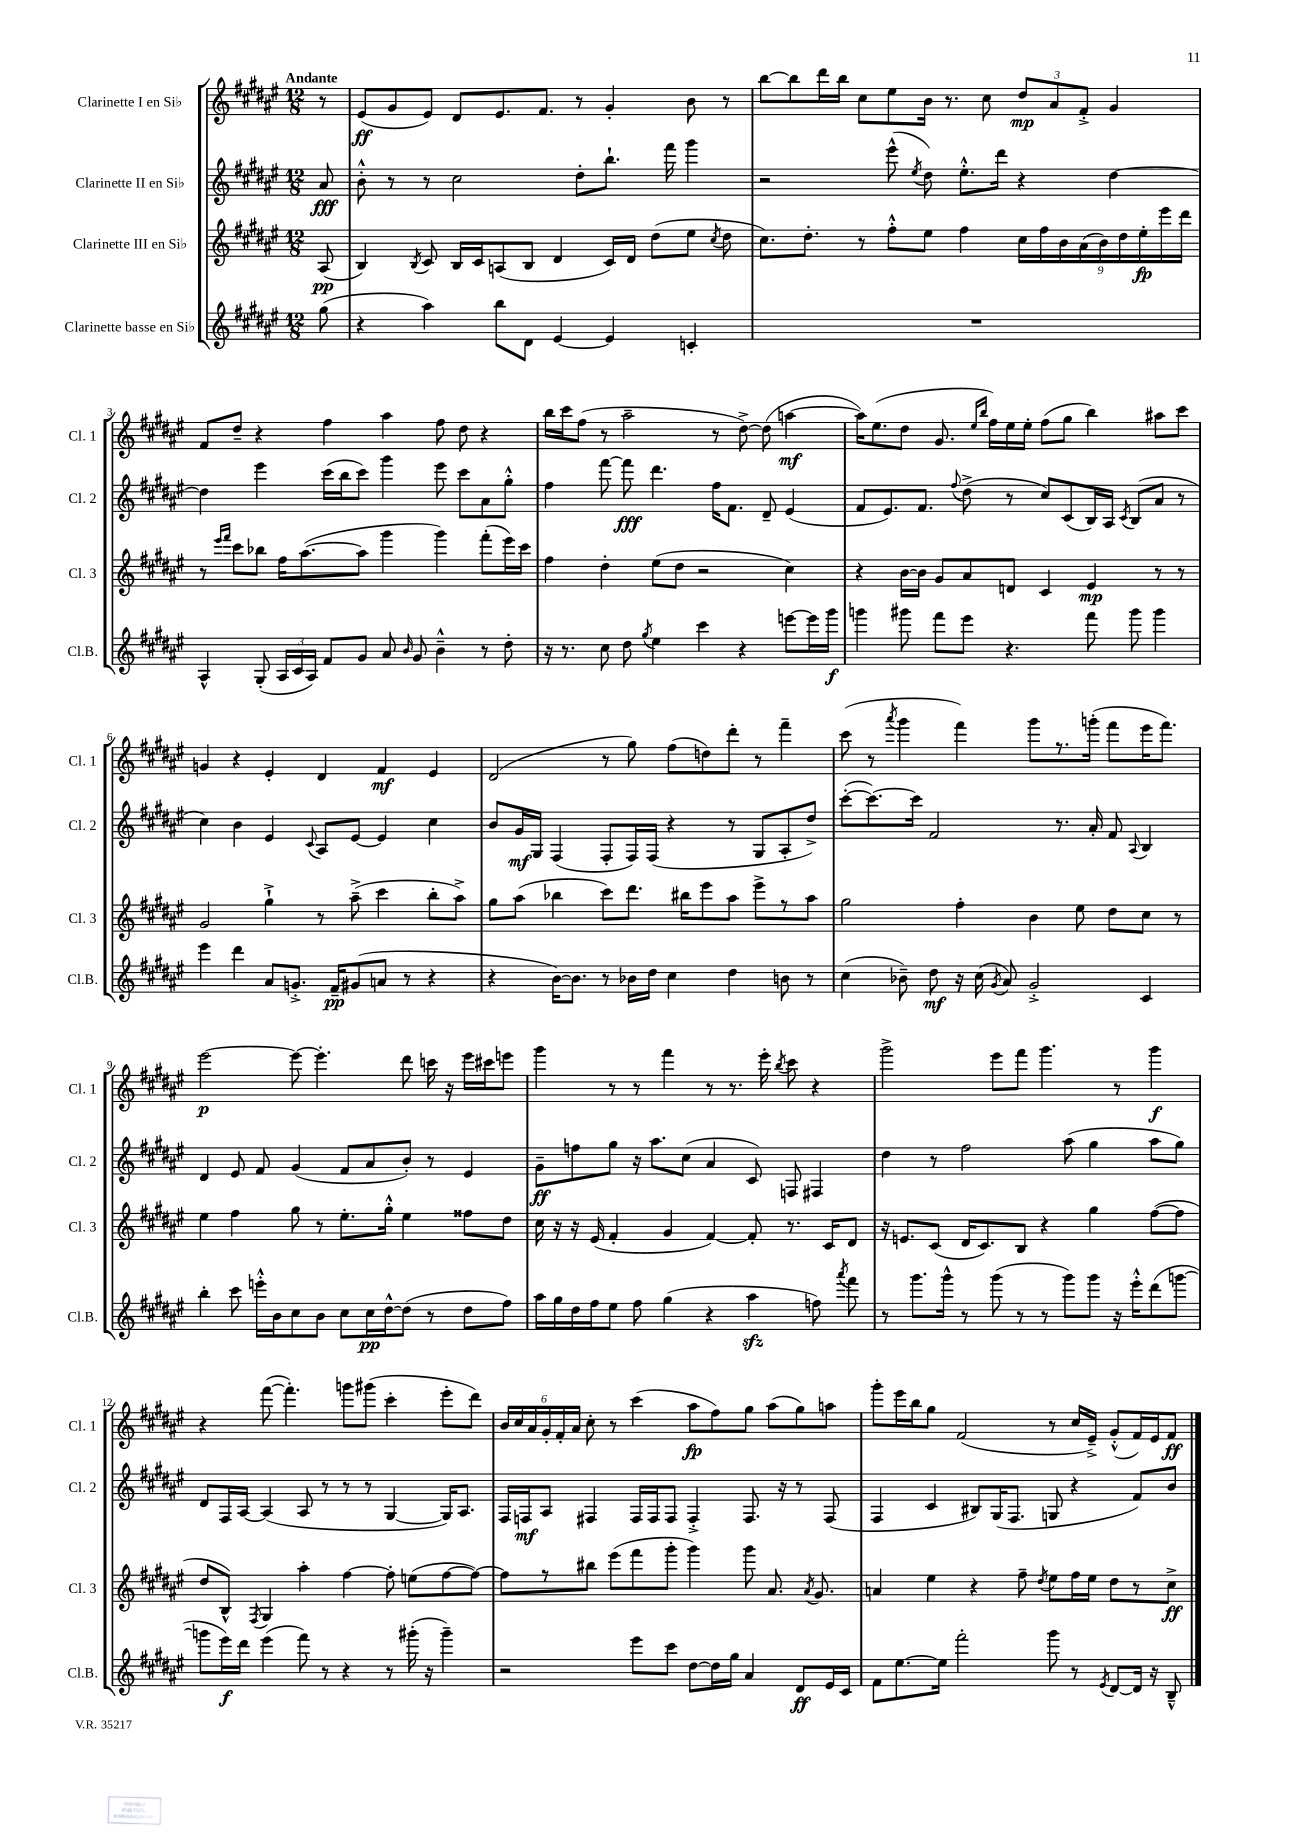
<<
\new StaffGroup <<
\new Staff = "s0" \with { instrumentName = "Clarinette I en Sib" shortInstrumentName = "Cl. 1" } {
    \clef treble \key fis \major \numericTimeSignature \time 12/8 \partial 8 \tempo "Andante"
    \autoBeamOff r8 |
    eis'8[\ff( gis'8 eis'8]) dis'8[ eis'8. fis'8.] r8 gis'4-. b'8 r8 |
    b''8[~ b''8 dis'''16 b''16] cis''8[ eis''8 b'16] r8. cis''8 \tuplet 3/2 { dis''8[\mp ais'8 fis'8]-.-> } gis'4 |
    fis'8[ dis''8]-- r4 fis''4 ais''4 fis''8 dis''8 r4 |
    b''16[ cis'''16 fis''8]( r8 ais''2-- r8 dis''8~->) dis''8( a''4~\mf |
    a''16[) eis''8.( dis''8] gis'8. \grace { eis''16[ b''16] } fis''16[) eis''16 eis''16]-. fis''8[( gis''8] b''4) ais''8[ cis'''8] |
    g'4 r4 eis'4-. dis'4 fis'4\mf eis'4 |
    dis'2( r8 gis''8) fis''8[( d''8) dis'''8]-. r8 fis'''4-- |
    cis'''8( r8 \acciaccatura { ais'''8 } gis'''4 fis'''4) gis'''8[ r8. g'''16]-.( fis'''8[ eis'''16 fis'''8.]) |
    eis'''2~\p eis'''8~ eis'''4.-. dis'''8 c'''16 r16 eis'''16[ cis'''16 e'''8] |
    gis'''4 r8 r8 fis'''4 r8 r8. eis'''16-. \acciaccatura { b''8 } cis'''8 r4 |
    gis'''2-> eis'''8[ fis'''8] gis'''4. r8 gis'''4\f |
    r4 fis'''8~( fis'''4.-.) g'''8[ gis'''8]( cis'''4-. eis'''8[-. dis'''8]) |
    \tuplet 6/4 { b'16[ cis''16 ais'16 gis'16-. fis'16-. ais'16] } cis''8-. r8 cis'''4( ais''8[\fp fis''8) gis''8] ais''8[( gis''8) a''8] |
    gis'''8[-. eis'''16 b''16 gis''8] fis'2( r8 cis''16[ eis'16]--->) gis'8[-.-^( fis'16) eis'16 fis'8]\ff \bar "|." |
}
\new Staff = "s1" \with { instrumentName = "Clarinette II en Sib" shortInstrumentName = "Cl. 2" } {
    \clef treble \key fis \major \numericTimeSignature \time 12/8 \partial 8
    \autoBeamOff ais'8\fff |
    b'8-.-^ r8 r8 cis''2 dis''8[-. b''8.]-! fis'''16 gis'''4 |
    r2 eis'''8-^( \acciaccatura { eis''8 } dis''8) eis''8.[-.-^ dis'''16] r4 dis''4~ |
    dis''4 eis'''4 cis'''16[( b''16 cis'''8]) gis'''4 eis'''8 cis'''8[ ais'8 gis''8]-.-^ |
    fis''4 fis'''8~ fis'''8\fff dis'''4. fis''16[ fis'8.] dis'8-- eis'4( |
    fis'8[ eis'8.) fis'8.] \appoggiatura { fis''8 } dis''8->( r8 cis''8[) cis'8( b16) ais16] \acciaccatura { cis'8 } b8[( ais'8] r8 |
    cis''4) b'4 eis'4 \appoggiatura { cis'8 } ais8[ eis'8]~ eis'4 cis''4 |
    b'8[ gis'16\mf gis16] fis4( fis8[-. fis16) fis16]( r4 r8 gis8[ ais8-. dis''8]->) |
    cis'''8[~-.( cis'''8.~) cis'''16] fis'2 r8. ais'16-. fis'8 \appoggiatura { ais8 } b4 |
    dis'4 eis'8 fis'8 gis'4( fis'8[ ais'8 b'8]-.) r8 eis'4 |
    gis'8[--\ff f''8 gis''8] r16 ais''8.[ cis''8]( ais'4 cis'8) f8 fis4 |
    dis''4 r8 fis''2 ais''8( gis''4 ais''8[ gis''8]) |
    dis'8[ fis16 ais16]~ ais4( ais8 r8 r8 r8 gis4~ gis16[) ais8.] |
    fis16[ f16\mf ais8] fis4 fis16[ fis16 fis8] fis4-.-> fis8. r16 r8 fis8( |
    fis4 cis'4 bis8[) gis16( fis8.] g8 r4 fis'8[) b'8] \bar "|." |
}
\new Staff = "s2" \with { instrumentName = "Clarinette III en Sib" shortInstrumentName = "Cl. 3" } {
    \clef treble \key fis \major \numericTimeSignature \time 12/8 \partial 8
    \autoBeamOff ais8\pp( |
    b4) \acciaccatura { b8 } cis'8 b16[ cis'16 a8( b8] dis'4 cis'16[) dis'16] dis''8[( eis''8] \acciaccatura { cis''8 } dis''8 |
    cis''8.[) dis''8.]-. r8 fis''8[-.-^ eis''8] fis''4 \tuplet 9/8 { cis''16[ fis''16 b'16 ais'16( b'16) dis''16 eis''16-.\fp eis'''16 dis'''16] } |
    r8 \grace { eis'''16[ fis'''16] } cis'''8[ bes''8] fis''16[ ais''8.~( ais''8] gis'''4 gis'''4) fis'''8[-.( eis'''16) cis'''16] |
    fis''4 dis''4-. eis''8[( dis''8] r2 cis''4) |
    r4 b'16[~ b'16] gis'8[ ais'8 d'8] cis'4 eis'4\mp r8 r8 |
    gis'2 gis''4-!-> r8 ais''8--->( cis'''4 b''8[-. ais''8]->) |
    gis''8[ ais''8]( bes''4 cis'''8[) dis'''8.] bis''16[ eis'''8 ais''8] eis'''8[-> r8 ais''8] |
    gis''2 fis''4-. b'4 eis''8 dis''8[ cis''8] r8 |
    eis''4 fis''4 gis''8 r8 eis''8.[-. gis''16]-.-^ eis''4 fisis''8[ dis''8] |
    cis''16 r16 r16 eis'16( fis'4-. gis'4 fis'4~) fis'8-. r8. cis'16[ dis'8] |
    r16 e'8.[ cis'8]( dis'16[ cis'8.) b8] r4 gis''4 fis''8[~( fis''8] |
    dis''8[ b8]-^) \acciaccatura { fis8 } gis4 ais''4-. fis''4~ fis''8-. e''8[( fis''8~ fis''8]~) |
    fis''8[ r8 bis''8] eis'''8[( fis'''8 gis'''8]-. gis'''4) gis'''8 ais'8. \acciaccatura { ais'8 } gis'8. |
    a'4 eis''4 r4 fis''8-- \acciaccatura { dis''8 } eis''8[ fis''16 eis''16] dis''8[ r8 cis''8]->\ff \bar "|." |
}
\new Staff = "s3" \with { instrumentName = "Clarinette basse en Sib" shortInstrumentName = "Cl.B." } {
    \clef treble \key fis \major \numericTimeSignature \time 12/8 \partial 8
    \autoBeamOff gis''8( |
    r4 ais''4) b''8[ dis'8] eis'4~ eis'4 c'4-. |
    R1. |
    ais4-^ gis8-.( \tuplet 3/2 { ais16[ cis'16 ais16]) } fis'8[ gis'8] ais'8 \grace { b'16 } gis'8 b'4---^ r8 dis''8-. |
    r16 r8. cis''8 dis''8 \acciaccatura { gis''8 } eis''4 cis'''4 r4 e'''8[~ e'''16 gis'''16]\f |
    g'''4 gis'''8 fis'''8[ eis'''8] r4. fis'''8 gis'''8 gis'''4 |
    eis'''4 dis'''4 ais'8[ g'8.]-.-> fis'16[--\pp gis'8( a'8] r8 r4 |
    r4 b'16[~) b'8.] r8 bes'16[ dis''16] cis''4 dis''4 b'8 r8 |
    cis''4( bes'8--) dis''8\mf r16 cis''16( \acciaccatura { gis'8 } ais'8) gis'2-.-> cis'4 |
    b''4-. cis'''8 e'''16[-.-^ b'16 cis''8 b'8] cis''8[ cis''16\pp dis''16~-^ dis''8]( r8 dis''8[ fis''8]) |
    ais''16[ gis''16 dis''16 fis''16 eis''8] fis''8 gis''4( r4 ais''4\sfz f''8) \acciaccatura { ais'''8 } fis'''8 |
    r8 gis'''8.[ gis'''16]-^ r8 gis'''8( r8 r8 gis'''8[) gis'''8] r16 eis'''16[-.-^ dis'''8( g'''8]~ |
    g'''8[ eis'''16\f) dis'''16] eis'''4( fis'''8) r8 r4 r8 gis'''16-.( r16 gis'''4--) |
    r2 eis'''8[ cis'''8] dis''8[~ dis''16 gis''16] ais'4 dis'8[\ff eis'16 cis'16] |
    fis'8[ eis''8.~ eis''16] fis'''2-. gis'''8 r8 \acciaccatura { eis'8 } dis'8[~ dis'16] r16 b8---^ \bar "|." |
}
>>
>>
